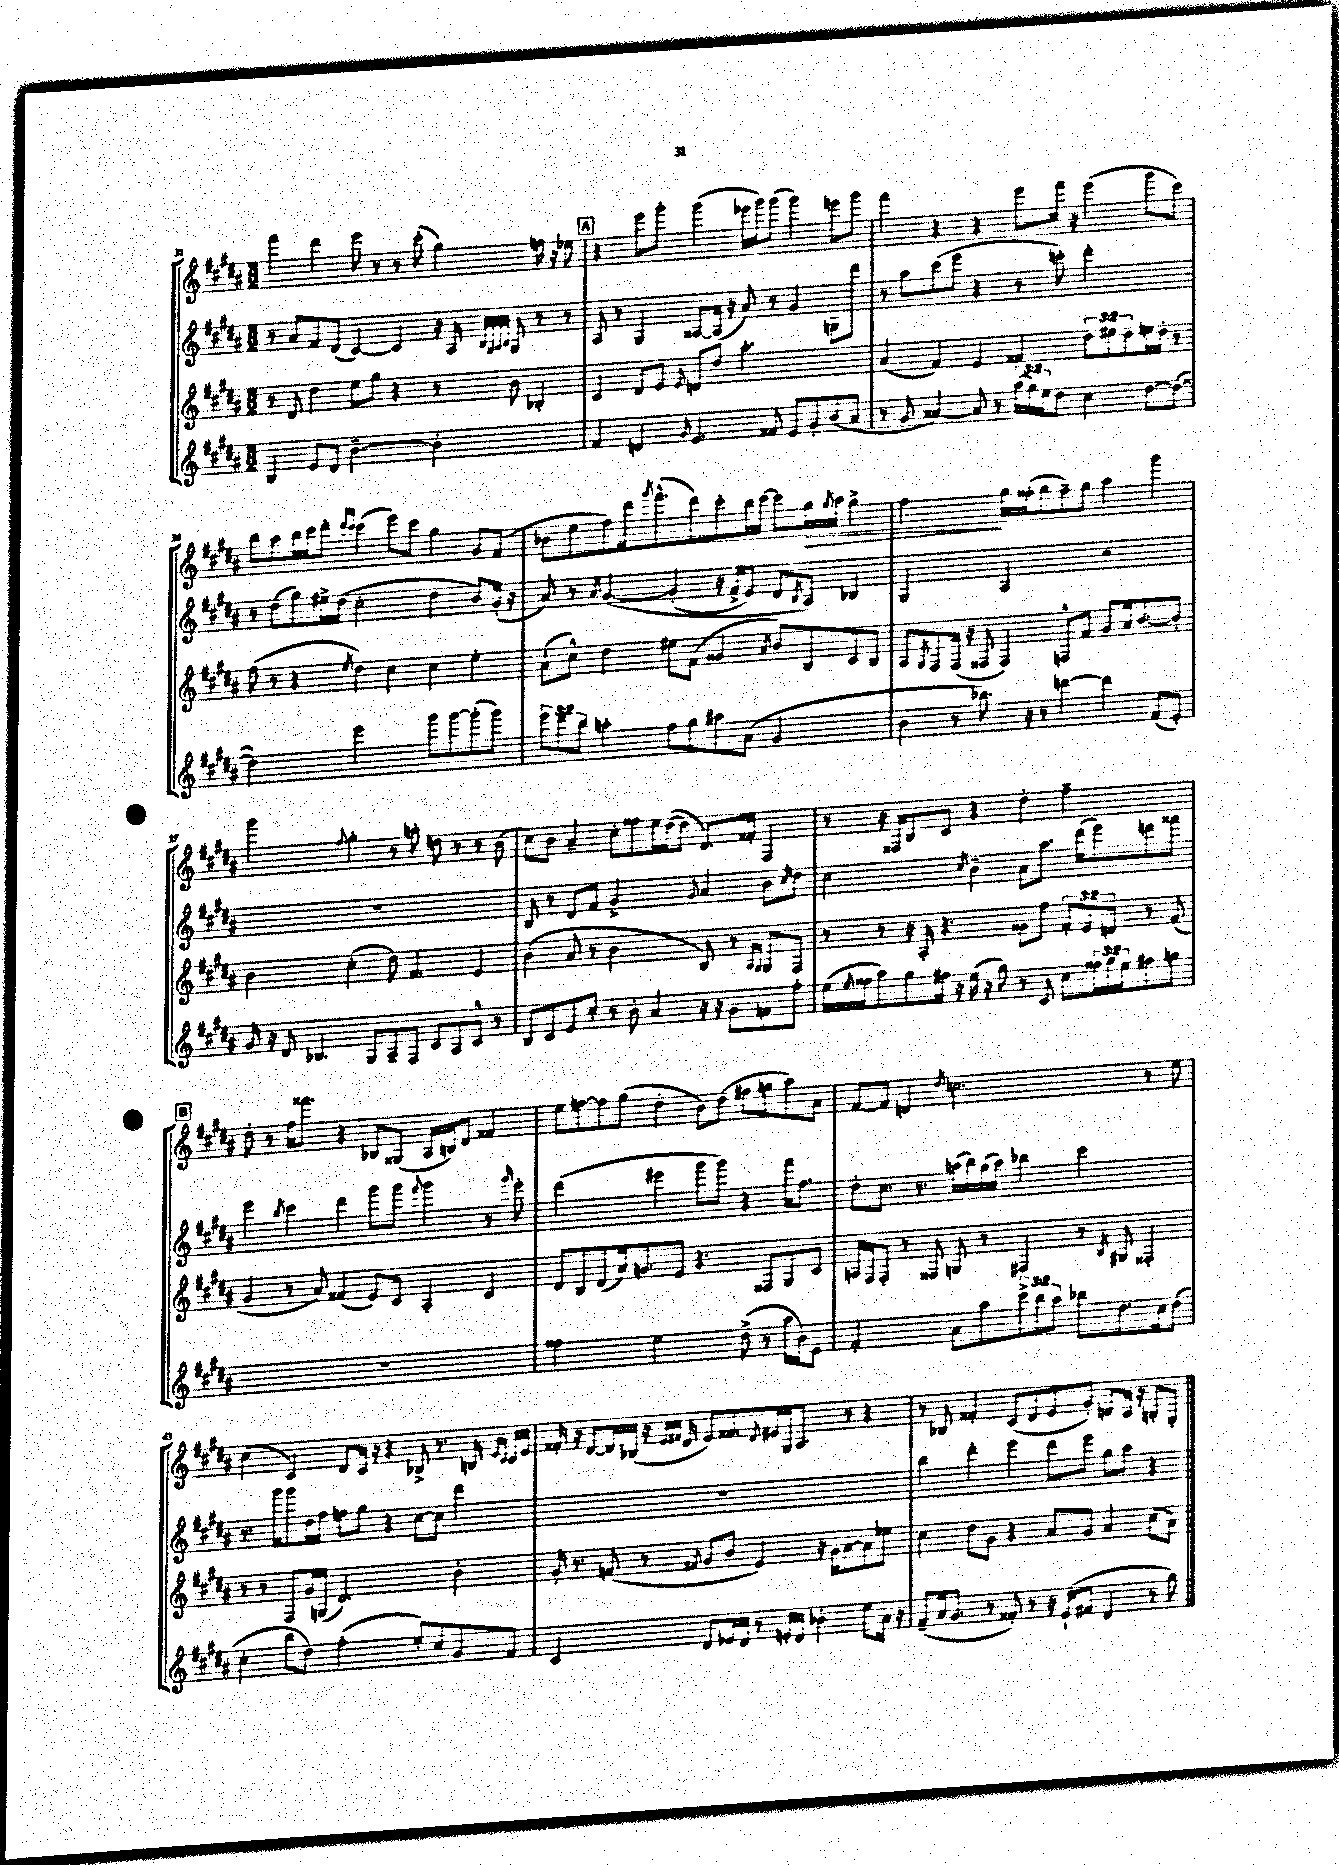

**kern	**kern	**kern	**kern
*staff4	*staff3	*staff2	*staff1
*clefG2	*clefG2	*clefG2	*clefG2
*k[f#c#g#d#a#]	*k[f#c#g#d#a#]	*k[f#c#g#d#a#]	*k[f#c#g#d#a#]
*M3/2	*M3/2	*M3/2	*M3/2
4B	8r	8r	4fff#
.	8d#	8a#	.
8e	4dd#	8f#	4ddd#
8d#	.	(8d#	.
[2b~	8ee	[4c#)	8eee
.	8gg#	.	8r
.	4r	4c#]	8r
.	.	.	(8ccc#'
2b']	8r	16r	4gg#)
.	.	16A#	.
.	.	32qqB	.
.	.	32qqG#	.
.	.	32qqA#	.
.	.	32qqB	.
.	8b	8G#	.
.	4B-'	8r	16ff
.	.	.	16r
.	.	8r	8ee-
=	=	=	=
4f#	4c#	8A#	4r
.	.	8r	.
4d	8d#	4G#	8eee
.	8e	.	8ggg#'
8qqg#	8qqe	.	.
4.e	8d	[8A##	(4ggg#
.	8dd#	(16A##]	.
.	.	16r	.
.	2.aa#'	8a#)	16eee-
.	.	.	16ggg#)
8f##	.	8r	(8ggg#
8e	.	4g#	4ggg#)
8g#'	.	.	.
(8b	.	8G	8eee
8a#	.	8ddd#	8ggg#
=	=	=	=
8r	(4a#	8r	4fff#
8g#	.	8aa#	.
[4a##)	4f#)	(8ccc#	4r
.	.	8eee	.
8a##]	4e	4r	4r
8r	.	.	.
(24aa#	4f##	8r	8eee
24gg#)	.	.	.
24ee	.	.	.
8dd#	.	8ccc')	16fff#
.	.	.	16r
4cc#	12dd#	2ddd#'	(4eee
.	12ee#	.	.
.	12dd#	.	.
[8dd#	16ee	.	8ggg#
.	16dd#'	.	.
(8dd#_	8r	.	8ccc#)
=	=	=	=
2dd#])	(8ff#	8r	8bb
.	8r	(8dd#	8aa#
.	4r	8gg#)	16bb
.	.	.	16ccc#
.	.	16ee#^	8ddd#'
.	.	(16dd#	.
.	.	.	16qqddd#
.	8qee	.	16qqccc#
2eee	4dd#)	2cc#'	(4ccc#
.	4cc#	.	8eee)
.	.	.	8ccc#
8ggg#	4cc#	4dd#	4gg#
[8ggg#	.	.	.
(8ggg#']	4ee'	8b)	8g#
8ggg#)	.	(16g#'	(8f#
.	.	16r	.
=	=	=	=
12eee	(8a#`	8a#)	8b-
12ddd#	.	.	.
.	8cc#^^)	8r	8ee
12bb	.	.	.
.	.	8qa#	.
4aa'	4dd#	&([4g#	8ff#)
.	.	.	16ddd#
.	.	.	8qggg#
.	.	.	(8.fff#^^
8ff#	8ee#	(4g#']	.
8gg#	(8f#	.	8ddd#)
8aa#	4g##	16r	8ccc#'
.	.	16f#^	.
(8a#	.	8e)	16bb
.	.	.	[16ccc#
.	8qa#	.	.
2g#	8b)	8d#	8ccc#]
.	.	8qB	.
.	8B	8A#&)	16gg#
.	.	.	8qgg#
.	.	.	16aa#
.	8c#	4B-	4gg#^
.	8B	.	.
=	=	=	=
4b	8A#	2G#	2ff#
.	8qG#	.	.
.	8F#	.	.
8r	(16F#	.	.
.	16r	.	.
8.bb-)	8F##	.	.
.	4F##)	2A#	16gg#
16r	.	.	(16ff##'
8r	.	.	8gg#
[4ddd	8F^^	.	8ff##~)
.	8f#	.	8gg#
4ddd]	8g#	2r	4aa#
.	16a#	.	.
.	[8.b	.	.
(8f#	.	.	4ggg#
8e')	8b']	.	.
=	=	=	=
16g#	2b	1.r	2ggg#
16r	.	.	.
8d#	.	.	.
4.B-	.	.	.
.	.	.	8qqff#
.	(4cc#'	.	4gg#'
8G#	.	.	.
8A#~	8dd#)	.	8r
8F#	4.f#	.	8aa'
8c#	.	.	8dd
8A#	.	.	8r
8c#^^	4e	.	8r
8r	.	.	(8b
=	=	=	=
8B	(4b	8B	8cc#)
8c#	.	8r	8b
8e	8a#	8d#	4a#~
8cc#'	8r	8f#	.
8r	2b	2g#^	8cc#'
8b'	.	.	8ff##
4a#	.	.	16ee
.	.	.	([16dd#
.	.	.	8dd#]
.	.	8qqg#	.
16r	8B)	4a#	8.d#)
16r	.	.	.
8g#	8r	.	.
.	.	.	16f##'
.	16qqA#	.	.
.	16qqG#	.	.
8f	8G#	8b	4F#
.	.	16qqcc#	.
8ff#'	8F#	8dd#	.
=	=	=	=
(16ee	8r	2cc#	8r
8qee	.	.	.
16ff##	.	.	.
8aa#)	8r	.	16r
.	.	.	16F##
8gg#	16r	.	8B
.	16A#'	.	.
16ff#	4.r	.	8c#
16r	.	.	.
.	.	8qcc#	.
(16ee	.	4b~	4r
16r	.	.	.
8gg#)	.	.	.
8r	8g##	8a#	4dd#'
8c#	8ff#	8.aa#	.
8cc#	12f#'	.	2ff#~
.	.	(16ddd#	.
.	12e	.	.
24ff##	.	8eee)	.
24gg#	12d	.	.
24ee	.	.	.
8ff#	8r	8ddd	.
8gg	(8f#	8fff##	.
=	=	=	=
1.r	4g#	4eee	8dd#'
.	.	.	8r
.	.	8qbb	.
.	8r	4ccc#	16ff#
.	.	.	8.fff##
.	8a#)	.	.
.	(4f##	4ddd#	4r
.	8e)	8ggg#	8B-
.	8c#	8ggg#	(8G##
.	.	8qqfff#	.
.	4A#'	4ggg#	16A#
.	.	.	16B)
.	.	.	8d#
.	4c#	8r	4f##
.	.	16qqggg#	.
.	.	8eee'	.
=	=	=	=
2ff##	8d#	(2ddd#	8ee
.	8B	.	[8ff
.	(8d#	.	8ff]
.	16a#)	.	(8gg#
.	8.g	.	.
2ee	.	4eee#	4dd#'
.	8e	.	.
.	4.r	8ggg#	8b)
.	.	8ggg#)	(8dd#
(8dd#^	.	4r	8ff#
8r	8F##	.	8gg
16aa#	8G#	16fff#	8aa#)
16b)	.	8.ff#	.
8e	8c#	.	8a#
=	=	=	=
2f#'	16A	8dd#'	[8f#
.	16F#	.	.
.	8F#'	8.cc#	8f#]
.	8r	.	4d
.	.	8.r	.
.	8F##	.	.
.	.	.	8qdd#
8a#	8G	(16aa	2.cc
.	.	16bb)	.
8aa#	8r	(16gg#	.
.	.	16aa)	.
12ccc#^	4F#	4bb-	.
12bb	.	.	.
12aa#	.	.	.
8bb-	8r	2ccc#	.
.	8qB	.	.
8.dd#	8G#	.	.
.	4F##'	.	8r
16cc#	.	.	.
(8dd#	.	.	8ee
=	=	=	=
4cc#'	8r	8.r	(4cc#
.	8r	.	.
.	.	16ggg#	.
8bb	8F#	8ggg#	4c#)
8dd#)	16g#	16dd#	.
.	(16G	16ff#	.
(2ff#'	2.d#)	8ff	8d#
.	.	8gg#	16c#
.	.	.	16r
.	.	4r	4r
8ee')	.	[8cc#	8B-^
8cc#	.	8cc#]	8.r
8g#	4b'	4ddd#	.
.	.	.	16B
.	.	.	16qqe
.	.	.	16qqc#
8f#	.	.	16c#
.	.	.	16e
=	=	=	=
2c#	16g#'	1.r	16f##'
.	8.r	.	16r
.	.	.	[8d#
.	(8f	.	16d#]
.	.	.	(16B-
.	8r	.	16r
.	.	.	16qqe
.	.	.	16qqf#
.	.	.	16d#
.	8qf#	.	.
8d#	8g#	.	8e)
16e-	8b	.	8.f##
16d#	.	.	.
8r	4e)	.	.
.	.	.	8qd#
.	.	.	16e#
16e'	.	.	16G#
16d#	.	.	8.A#
4b-'	16r	.	.
.	16g#	.	.
.	[8a#	.	8r
8ee	8a#]	.	4r
16a#	8ee-	.	.
16r	.	.	.
=	=	=	=
(8f#~	4cc#	4bb	8r
16a#	.	.	8B-
8.g#	.	.	.
.	8dd#	4ddd#'	4f##'
8r	8g#	.	.
8f##')	4r	4eee	(8c#
8r	.	.	8d#
16r	8a#	8ddd#	8e
(16e`	.	.	.
8f#	8g#	8eee	8g#')
4d#	4a#	8gg#	8d
.	.	8aa#	16c#
.	.	.	16r
8r	(8cc#	4r	8B'
8gg#)	8a#)	.	8G#'
==	==	==	==
*-	*-	*-	*-
